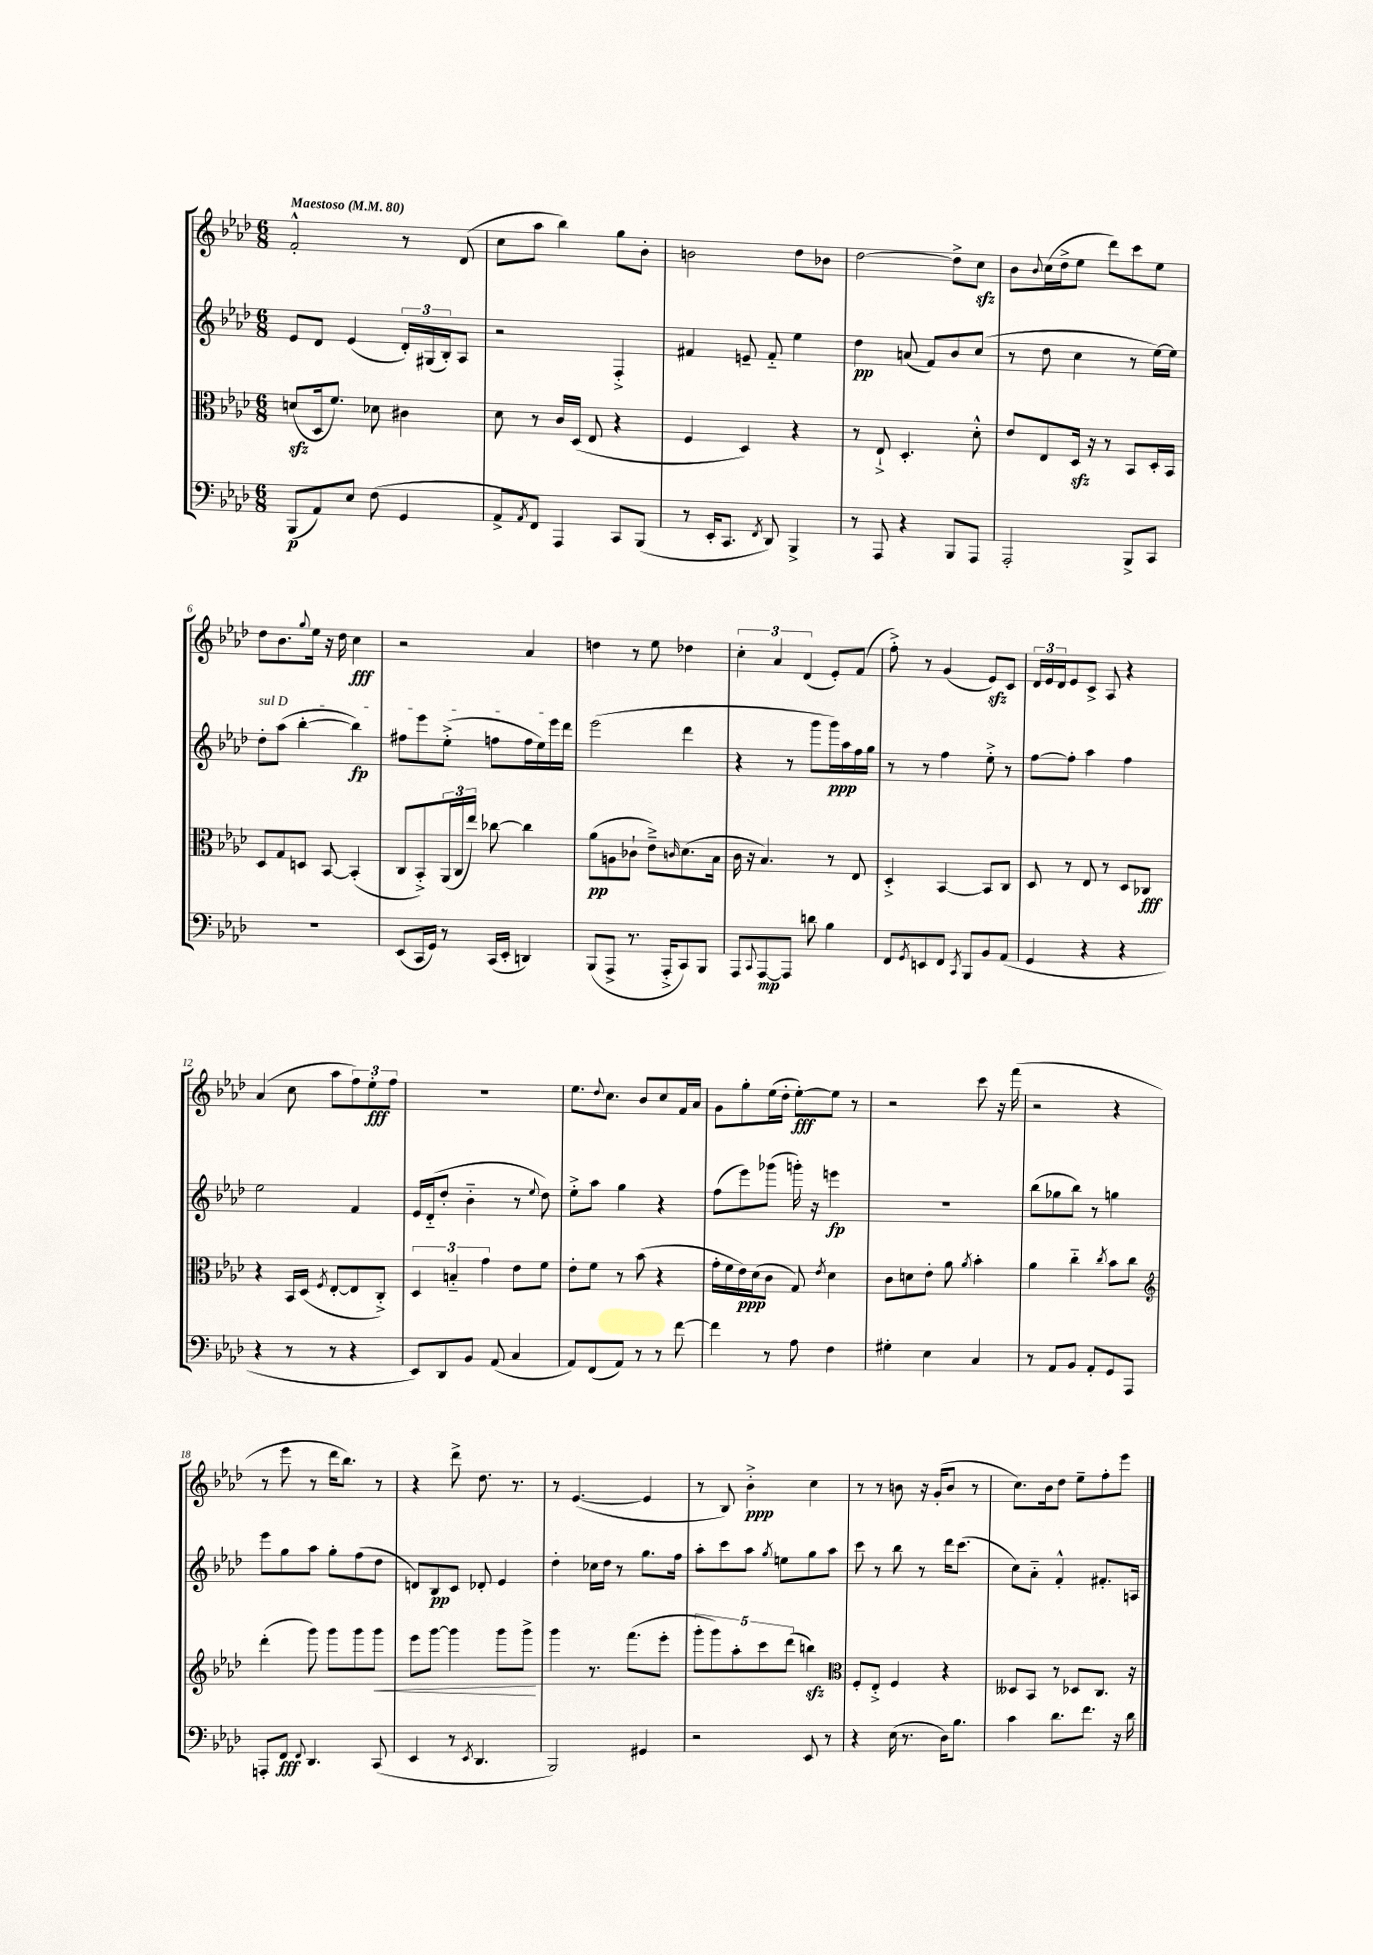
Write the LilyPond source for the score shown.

<<
\new StaffGroup <<
\new Staff = "s0" {
    \clef treble \key aes \major \numericTimeSignature \time 6/8 \tempo "Maestoso" 4 = 80
    f'2-.-^ r8 des'8( |
    c''8 aes''8 bes''4) g''8 bes'8-. |
    b'2 des''8 bes'8 |
    des''2~ des''8-> c''8\sfz |
    bes'8 \appoggiatura { bes'8 } c''16( des''16-> ees''8 des'''8) c'''8 ees''8 |
    des''8 bes'8. \appoggiatura { g''8 } ees''16 r16 des''16 c''4\fff |
    r2 aes'4 |
    d''4 r8 ees''8 des''4 |
    \tuplet 3/2 { c''4-. aes'4 des'4( } ees'8-.) f'8( |
    f''8-.->) r8 g'4( ees'8\sfz) c'8 |
    \tuplet 3/2 { des'16 ees'16 des'16 } ees'8 c'8-> aes8 r4 |
    aes'4( c''8 aes''8 \tuplet 3/2 { f''8) ees''8-.\fff f''8 } |
    R2. |
    ees''8. \appoggiatura { des''8 } c''8. bes'8 c''8 f'16 aes'16 |
    g'8 g''8-. ees''16( des''16-. ees''8~-.\fff) ees''8 r8 |
    r2 c'''8 r16 f'''16( |
    r2 r4 |
    r8 ees'''8 r8 des'''16 bes''8.) r8 |
    r4 des'''8-> des''8. r8. |
    r8 ees'4.~( ees'4 |
    r8 bes8) bes'4-.->\ppp c''4 |
    r8 r8 b'8 r16 g'16-.( b'8 r8 |
    c''8.) bes'16 des''8 ees''8-- f''8-. ees'''8 \bar "|." |
}
\new Staff = "s1" {
    \clef treble \key aes \major \numericTimeSignature \time 6/8
    ees'8 des'8 ees'4( \tuplet 3/2 { des'16-.) gis16( bes16-.) } aes8 |
    r2 f4-.-> |
    fis'4 e'8-- fis'8-_ ees''4 |
    des''4\pp a'8( f'8) bes'8 c''8( |
    r8 des''8 c''4 r8 ees''16~) ees''16 |
    \once \override TextSpanner.bound-details.left.text = \markup { \italic "sul D" } des''8-.\startTextSpan aes''8( bes''4~-. bes''4\fp) |
    fis''8 ees'''8 ees''8-.->( f''8 f''16 ees''16) ees'''16 des'''16\stopTextSpan |
    ees'''2( des'''4 |
    r4 r8 g'''8 g'''16\ppp) aes''16 f''16 g''16 |
    r8 r8 f''4 ees''8-.-> r8 |
    f''8~ f''8-. aes''4 f''4 |
    ees''2 f'4 |
    ees'16 des'16-_( des''8-. bes'4-_ r8 \appoggiatura { ees''8 } des''8) |
    ees''8-.-> aes''8 g''4 r4 |
    f''8( ees'''8) ges'''8( g'''16-.) r16 e'''4\fp |
    R2. |
    bes''8( ges''8 bes''8) r8 g''4 |
    ees'''8 g''8 aes''8 g''8-. f''8( des''8 |
    d'8) bes8\pp c'8 des'8-. ees'4 |
    des''4-. ces''16 des''16 r8 g''8. f''16 |
    aes''8-. c'''8 aes''8 \acciaccatura { g''8 } e''8 g''8 aes''8 |
    c'''8 r8 bes''8 r8 des'''16 c'''8.( |
    c''8) aes'8-_ f'4-.-^ fis'8.-. a16 \bar "|." |
}
\new Staff = "s2" {
    \clef alto \key aes \major \numericTimeSignature \time 6/8
    d'8\sfz( des16 f'8.) des'8 cis'4 |
    des'8 r8 c'16 des16( ees8 r4 |
    f4 des4) r4 |
    r8 ees8-!-> des4.-. des'8-.-^ |
    ees'8 ees8 des16\sfz r16 r8 bes,8 des16-. bes,16 |
    des8 g8 d8 bes,8~ bes,4-.( |
    c8 bes,8-.->) \tuplet 3/2 { aes,16( c16 ees''16) } ces''8~ ces''4 |
    aes'8\pp( a8 ces'8-! ees'8--->) \grace { c'16 } des'8.( bes16 |
    c'16 r16 bes4.) r8 ees8 |
    des4-.-> bes,4~ bes,8 c8 |
    des8 r8 ees8 r8 des8 ces8\fff |
    r4 bes,16 des16( \acciaccatura { f8 } ees8~-. ees8 c8-.->) |
    \tuplet 3/2 { des4 b4-_ g'4 } ees'8 f'8 |
    ees'8-. f'8 r8 bes'8( r4 |
    g'16-. f'16 ees'16\ppp) des'16( c'8 g8) \acciaccatura { ees'8 } des'4 |
    c'8 d'8 ees'8-. aes'8 \acciaccatura { aes'8 } bes'4-. |
    aes'4 c''4-_ \acciaccatura { c''8 } bes'8 c''8 |
    \clef treble des'''4-.( g'''8) g'''8 g'''8 g'''8\< |
    ees'''8 g'''8~ g'''4 g'''8 g'''8->\! |
    g'''4 r8. f'''8.( ees'''8-. |
    \tuplet 5/4 { g'''8-. g'''8) aes''8-. c'''8 des'''8( } b''4\sfz) |
    \clef alto f8-. ees8-.-> f4 r4 |
    deses8 bes,8 r8 des8 c8. r16 \bar "|." |
}
\new Staff = "s3" {
    \clef bass \key aes \major \numericTimeSignature \time 6/8
    bes,,8\p( aes,8) ees8 f8( g,4 |
    aes,8-> \acciaccatura { aes,8 } f,8) aes,,4 c,8 bes,,8( |
    r8 ees,16-. c,8. \acciaccatura { f,8 } des,8) bes,,4-> |
    r8 aes,,8 r4 bes,,8 aes,,8 |
    aes,,2-. bes,,8-> c,8 |
    R2. |
    ees,8( c,16 g,16) r8 c,16( ees,16-. d,4) |
    bes,,8( aes,,8-> r8. aes,,16-.-> c,8) bes,,8 |
    aes,,8 \appoggiatura { c,8 } aes,,8~\mp aes,,8 d'8 bes4 |
    f,8 \acciaccatura { g,8 } e,8 f,8 \acciaccatura { c,8 } bes,,8 bes,8 aes,8( |
    g,4 r4 r4 |
    r4 r8 r8 r4 |
    ees,8) des,8 bes,8 aes,8( c4 |
    aes,8) f,8( aes,8) r8 r8 f'8~ |
    f'4 r8 aes8 f4 |
    gis4-. ees4 c4 |
    r8 aes,8 bes,8 aes,8-. g,8 aes,,8 |
    a,,8-. f,8\fff \appoggiatura { f,8 } des,4. c,8( |
    ees,4 r8 \acciaccatura { ees,8 } des,4. |
    bes,,2) gis,4 |
    r2 ees,8 r8 |
    r4 ees16( r8. des16) bes8. |
    c'4 des'8. f'8. r16 des'16 \bar "|." |
}
>>
>>
